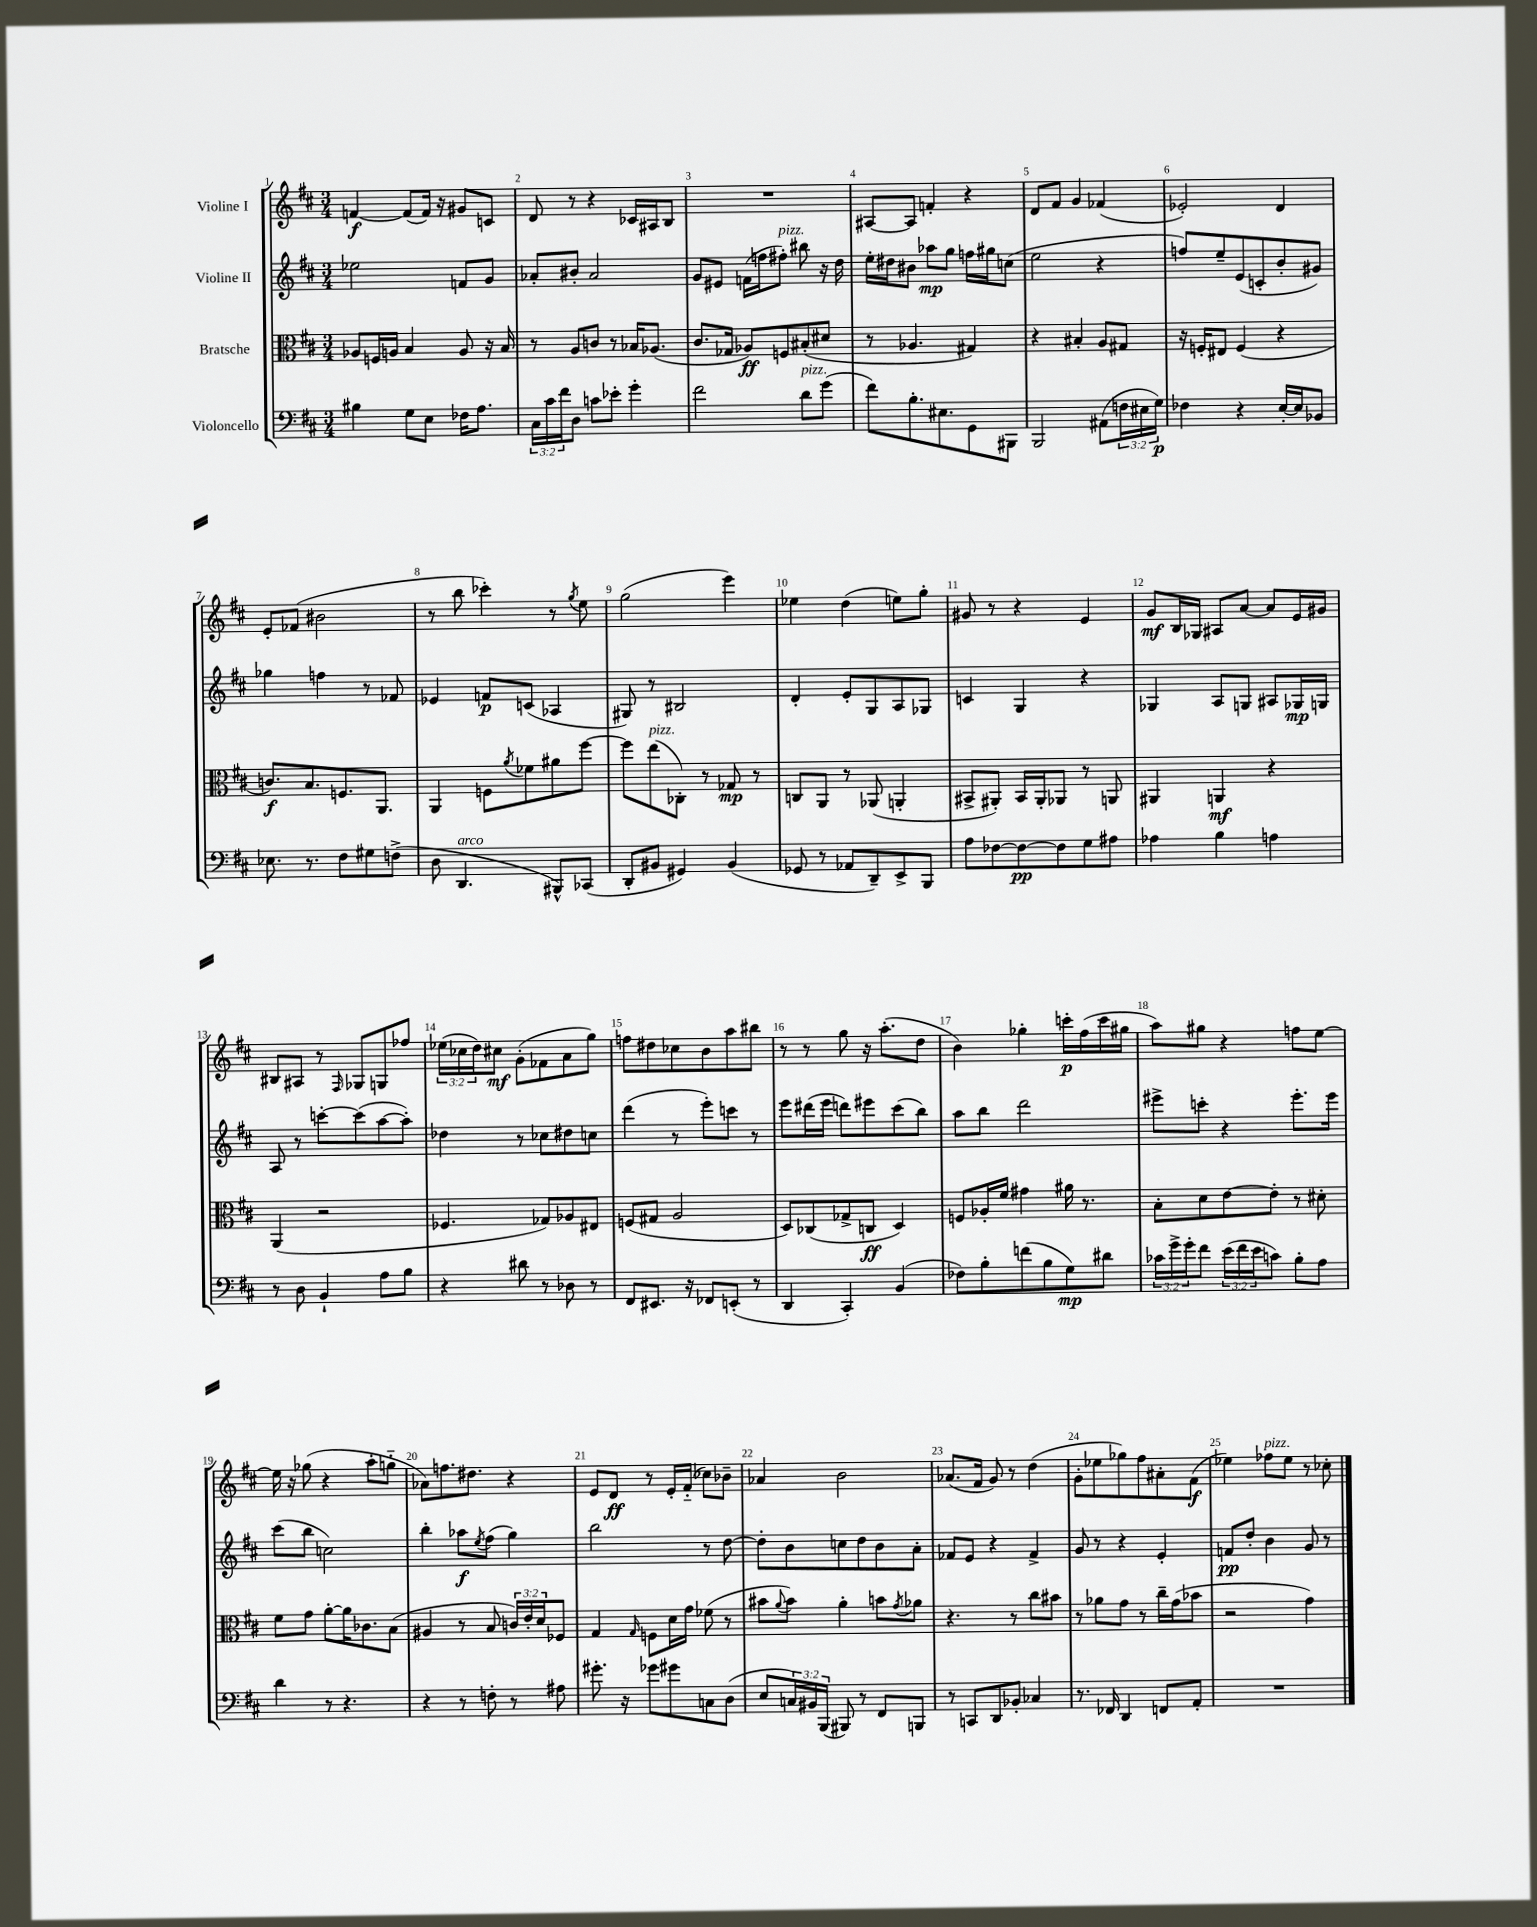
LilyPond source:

<<
\new StaffGroup <<
\new Staff = "s0" \with { instrumentName = "Violine I" } {
    \clef treble \key d \major \numericTimeSignature \time 3/4 \override Staff.TupletNumber.text = #tuplet-number::calc-fraction-text
    f'4~\f f'8( f'16) r16 gis'8 c'8 |
    d'8 r8 r4 ces'16 ais16 b8 |
    R2. |
    ais8~ ais8 f'4-. r4 |
    d'8 fis'8 g'4 fes'4( |
    ees'2-.) d'4 |
    e'8-. fes'8( bis'2 |
    r8 b''8 ces'''4-.) r8 \acciaccatura { g''8 } e''8 |
    g''2( e'''4) |
    ees''4 d''4( e''8) g''8-. |
    gis'8 r8 r4 e'4 |
    g'8\mf b16 ges16 ais8 a'8~ a'8 e'16 gis'16 |
    bis8 ais8 r8 \grace { fis16 } ges8 g8 fes''8 |
    \tuplet 3/2 { ees''16( ces''16 d''16) } cis''8\mf g'8-.( fes'8 a'8 g''8) |
    f''8 dis''8 ces''8 b'8 a''8 bis''8 |
    r8 r8 g''8 r16 a''8.-.( d''8 |
    b'4) ges''4-. c'''16-.\p fis''16( c'''16 gis''16 |
    a''8) gis''8 r4 f''8 e''8~ |
    e''16 r16 ges''8( r4 a''8-. g''8-_ |
    aes'8) f''8. dis''8. r4 |
    e'8 d'8\ff r8 e'16-. fis'16-_( ces''8) bes'8-- |
    aes'4 b'2 |
    aes'8.( fis'16 g'8) r8 d''4( |
    g'8-. ees''8 ges''8) fis''8 ais'8-. fis'8\f( |
    ees''4) fes''8^\markup { \italic "pizz." } ees''8 r8 ces''8-. \bar "|." |
}
\new Staff = "s1" \with { instrumentName = "Violine II" } {
    \clef treble \key d \major \numericTimeSignature \time 3/4
    ees''2 f'8 g'8 |
    aes'8-. bis'8-. aes'2 |
    g'8 eis'8 f'16( f''16 fis''8-.^\markup { \italic "pizz." }) bis''8 r16 d''16 |
    e''16-. dis''16 bis'8 aes''8\mp g''8 f''16 gis''16 c''8( |
    e''2 r4 |
    f''8) e''8-- e'8( c'8-. b'8-. gis'8) |
    ges''4 f''4 r8 fes'8 |
    ees'4 f'8\p c'8( aes4 |
    gis8) r8 bis2 |
    d'4-. e'8-. g8 a8 ges8 |
    c'4 g4 r4 |
    ges4 a8 g8 ais8 ges16\mp g16 |
    a8 r8 c'''8~-. c'''8( a''8~ a''8-.) |
    des''4 r8 ces''8 dis''8 c''8 |
    d'''4( r8 e'''8-.) c'''8 r8 |
    e'''8 dis'''16( e'''16 d'''8) eis'''8 cis'''8( b''8) |
    a''8 b''8 d'''2 |
    eis'''8-> c'''8-. r4 eis'''8.-. eis'''16 |
    cis'''8( b''8 c''2) |
    b''4-. aes''8\f \acciaccatura { e''8 } fis''8( g''4) |
    b''2 r8 d''8~ |
    d''8-. b'8 c''8 d''8 b'8 a'8-. |
    fes'8 e'8 r4 fes'4-> |
    g'8 r8 r4 e'4-. |
    f'8\pp d''8-. b'4 g'8 r8 \bar "|." |
}
\new Staff = "s2" \with { instrumentName = "Bratsche" } {
    \clef alto \key d \major \numericTimeSignature \time 3/4 \override Staff.TupletNumber.text = #tuplet-number::calc-fraction-text
    aes8 f16 a16 b4 a8 r16 b16 |
    r8 a8 c'8 r8 bes16 aes8.( |
    cis'8. ges16 aes8\ff) f8 bis8-.( dis'8 |
    r8 aes4. gis4) |
    r4 bis4-. a8 gis8 |
    r16 f16-. eis8 f4( r4 |
    c'8.\f) b8. f8. a,8. |
    a,4 f8 \acciaccatura { a'8 } fes'8 ais'8 fis''8~ |
    fis''8 e''8^\markup { \italic "pizz." }( ces8-.) r8 ges8\mp r8 |
    c8 a,8 r8 aes,8( a,4-. |
    bis,8-> ais,8-.) bis,16 ais,16-. aes,8 r8 a,8 |
    ais,4 a,4\mf r4 |
    a,4( r2 |
    fes4. ges8) aes8 eis8 |
    f8( gis8 a2 |
    d8) ces8( ges8-> c8\ff d4) |
    f8 aes16-. fis'16 gis'4 ais'16 r8. |
    b8-. d'8 e'8~ e'8-. r8 dis'8-. |
    fis'8 g'8 a'8~-. a'16 ces'8. b8( |
    ais4 r8 b8 \tuplet 3/2 { c'16) e'16-. d'16 } fes8 |
    g4 \grace { g16 } f8 d'16 g'16 fes'8( r8 |
    bis'8 \appoggiatura { a'8 } bis'8) a'4-. b'8 \acciaccatura { g'8 } aes'8 |
    r4. r8 cis''8 bis'8 |
    r8 aes'8 g'8 r8 cis''16-- g'16( bes'8 |
    r2 g'4) \bar "|." |
}
\new Staff = "s3" \with { instrumentName = "Violoncello" } {
    \clef bass \key d \major \numericTimeSignature \time 3/4 \override Staff.TupletNumber.text = #tuplet-number::calc-fraction-text
    bis4 g8 e8 fes16 a8. |
    \tuplet 3/2 { cis16 cis'16 fis'16 } d8 c'8 ees'8-. g'4-. |
    fis'2 d'8^\markup { \italic "pizz." } g'8( |
    fis'8) b8.-. eis8. g,8 bis,,8 |
    b,,2 ais,8( \tuplet 3/2 { f16 eis16 g16\p) } |
    fes4 r4 e16~-. e16 bes,8 |
    ees8. r8. fis8 gis8 f8->( |
    d8 d,4.^\markup { \italic "arco" } bis,,8-^) ces,8( |
    d,8-. bis,8 gis,4) bis,4( |
    ges,8 r8 aes,8 d,8--) e,8-> b,,8 |
    a8 fes8~ fes8~\pp fes8 g8 ais8 |
    aes4 b4 a4 |
    r8 d8 b,4-! a8 b8 |
    r4 dis'8 r8 des8 r8 |
    fis,8 eis,8. r16 fes,8 e,8-.( r8 |
    d,4 cis,4-.) b,4( |
    fes8) b8-. f'8( b8 g8\mp) dis'8 |
    \tuplet 3/2 { ces'16 g'16-> g'16-. } fis'8 \tuplet 3/2 { e'16( fis'16 e'16 } c'8) b8-. a8 |
    d'4 r8 r4. |
    r4 r8 f8-. r8 ais8 |
    gis'8.-. r16 ges'8 gis'8 c8 d8( |
    e8 \tuplet 3/2 { c16) bis,16 b,,16( } bis,,8) r8 fis,8 b,,8 |
    r8 c,8 d,8 bes,8-. ces4 |
    r8. fes,16 d,4 f,8 a,8-. |
    R2. \bar "|." |
}
>>
>>
\layout { \context { \Score \override BarNumber.break-visibility = ##(#f #t #t) barNumberVisibility = #all-bar-numbers-visible } }
